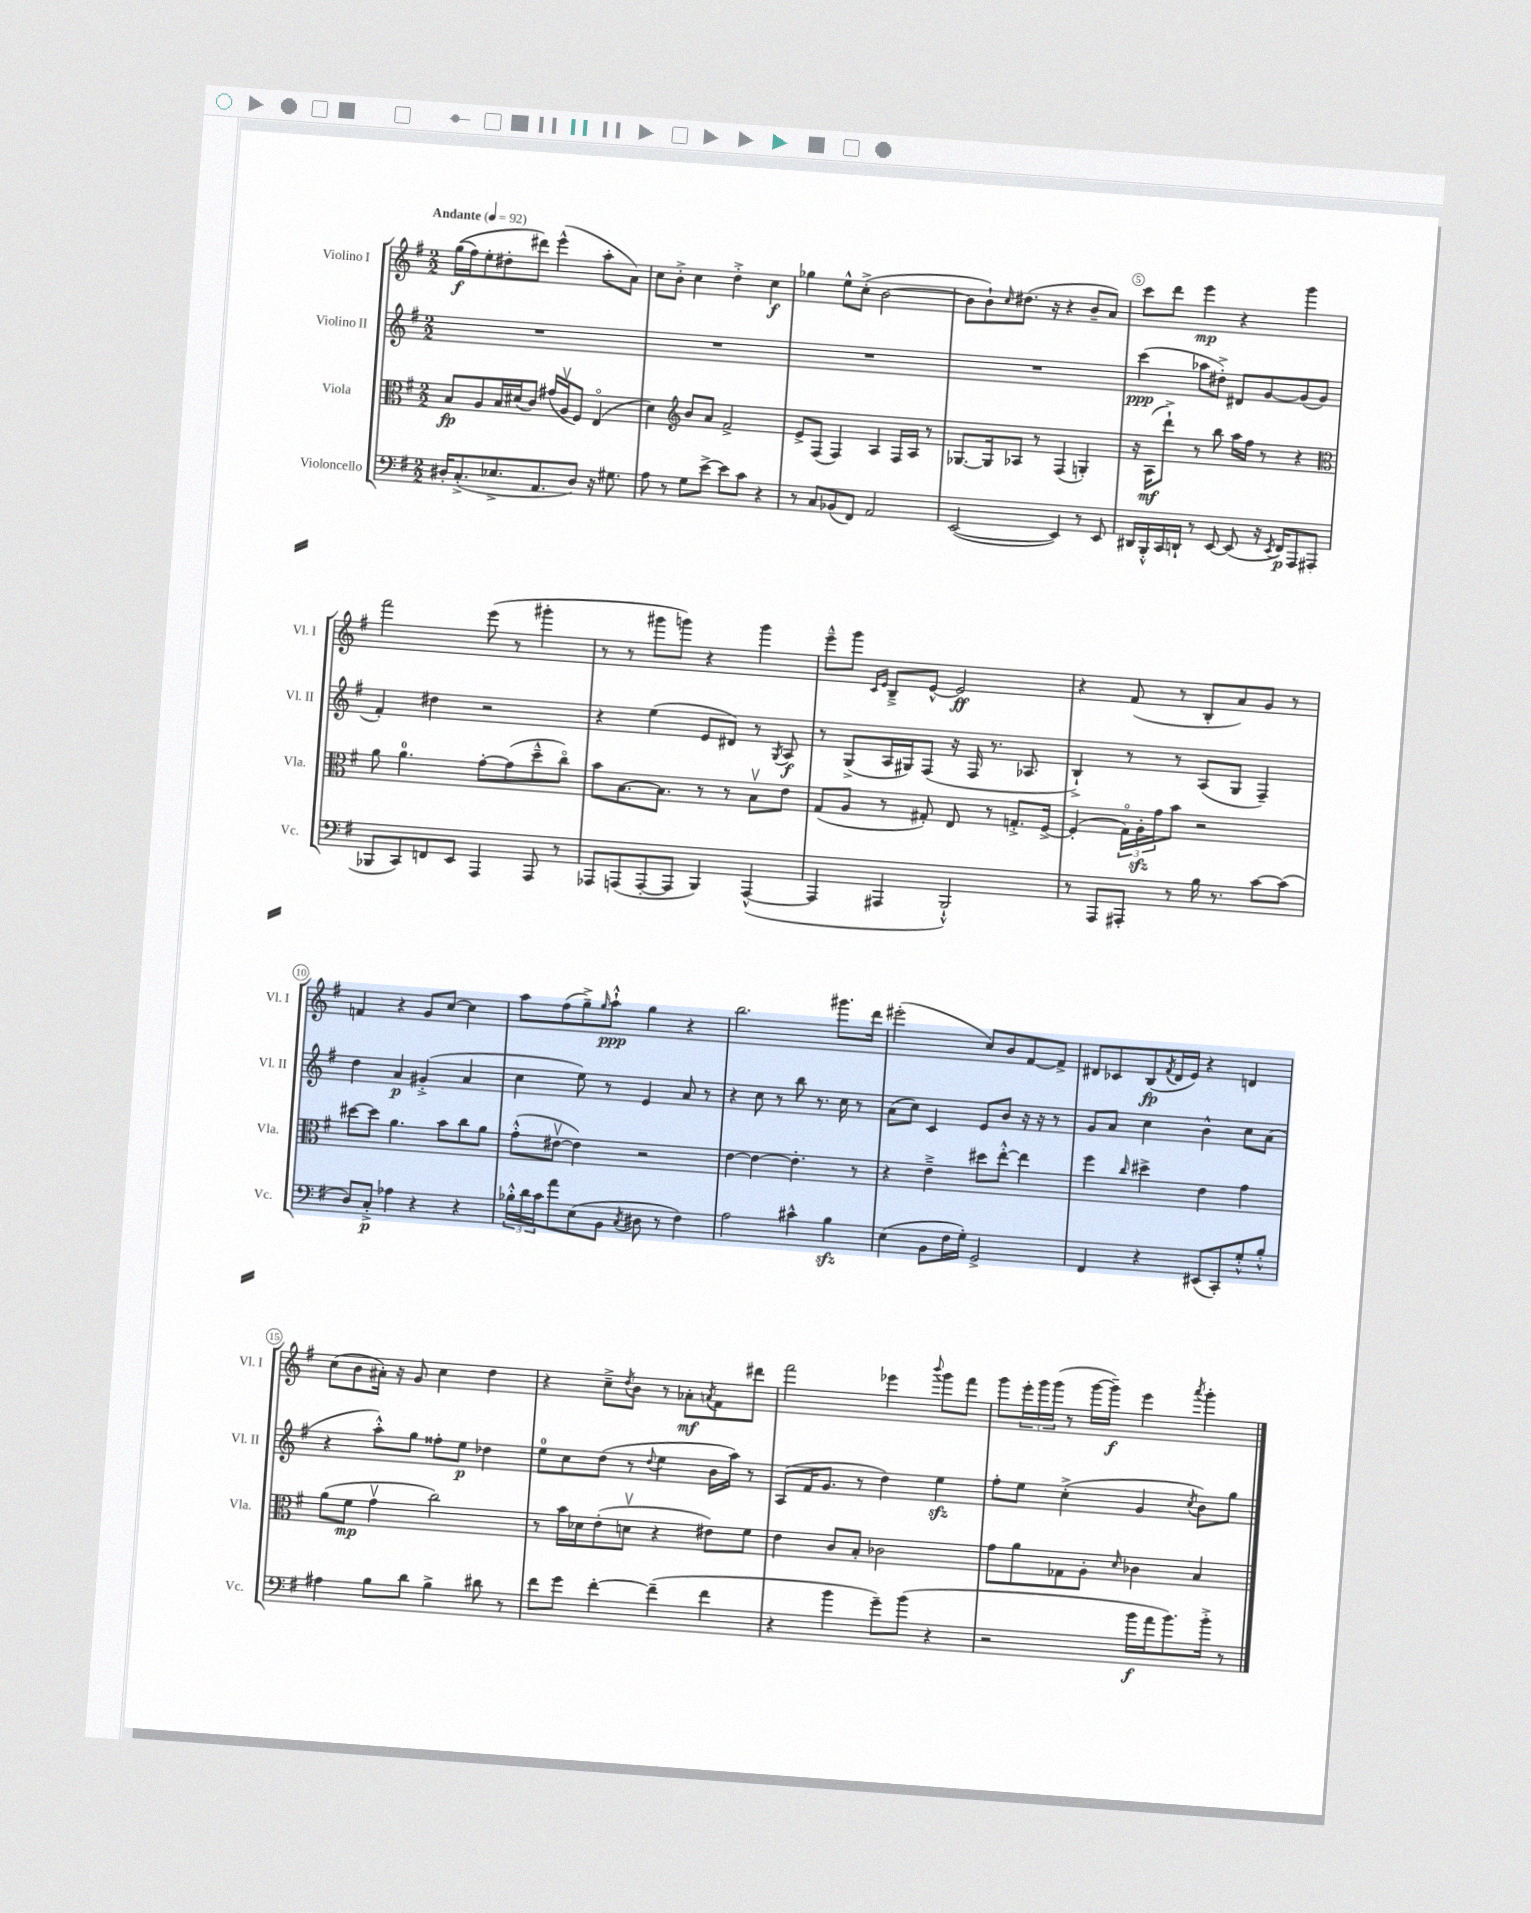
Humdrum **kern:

**kern	**kern	**kern	**kern
*staff4	*staff3	*staff2	*staff1
*clefF4	*clefC3	*clefG2	*clefG2
*k[f#]	*k[f#]	*k[f#]	*k[f#]
*M2/2	*M2/2	*M2/2	*M2/2
*MM92	*MM92	*MM92	*MM92
16D#'	8B	1r	&((16gg
(8.C'^	.	.	16ff#)
.	8A	.	8ee'
8.E-^	16B	.	8dd#'
.	(16d#	.	.
.	8c)	.	8ddd#&)
8.AA	.	.	.
.	(16g#	.	(4eee^^
.	16Av	.	.
8D#)	8F#)	.	.
16r	(4Eo	.	8aa'
8.G#	.	.	.
.	.	.	8a)
=	=	=	=
8A	4d)	1r	8cc
8r	.	.	8b'^
*	*clefG2	*	*
8G	8b	.	4cc
[8e^	8a	.	.
8e]	2f#^	.	4dd'^
8c	.	.	.
4r	.	.	4cc
=	=	=	=
8r	8e^	1r	4gg-
8C	(8F#	.	.
(8BB-	4F#)	.	8ee^^
8FF#)	.	.	(8cc'^
2AA	4A	.	[2b
.	16F#	.	.
.	16A	.	.
.	8r	.	.
=	=	=	=
([2EE	[8.G-	1r	8b]
.	.	.	8b`)
.	16G-]	.	.
.	.	.	16qqcc
.	8A-	.	(8.dd#
.	8r	.	.
.	.	.	16r
4EE])	(4F#	.	4r
8r	4G')	.	8b~
8EE	.	.	8a)
=	=	=	=
16DD#	16r	(4ccc	8ccc
16BBB'^^	(16A	.	.
16CC	8ddd`^)	.	8ddd
16DD`	.	.	.
8r	8r	8aa-	4eee
[8EE	8bb	8dd#'^)	.
(8EE]	16aa	8d#	4r
.	16ff#	.	.
16r	8r	[8g	.
8qEE	.	.	.
16FF#)	.	.	.
8AAA	4r	(8g]	4ggg
(8AAA#	.	8g	.
=	=	=	=
*	*clefC3	*	*
8BBB-	8a	4f#')	2fff#
8CC)	4.a	.	.
8FF	.	4dd#	.
8EE	.	.	.
4AAA	[8g'	2r	(8eee
.	(8g]	.	8r
8AAA	8dd~^^	.	4ggg#'
8r	8cco)	.	.
=	=	=	=
8AAA-	8b	4r	8r
(8AAA	[8.B	.	8r
[8AAA'	.	(4ee	8ggg#
.	8.B]	.	.
8AAA]	.	.	8ggg)
4BBB)	8r	8e	4r
.	8r	8d#)	.
([4AAA^^	8Bv	8r	4ggg
.	.	8qG	.
.	8e	8A	.
=	=	=	=
4AAA]	(8G	8r	8eee~^^
.	8A	(8G^	8ggg
.	.	.	16qqc
.	.	.	16qqe
4AAA#	8r	16A	8B~^
.	.	16G#)	.
.	8G#')	(8F#	[8e^^
2BBB`^^)	8E	16r	2e]
.	.	16F#	.
.	8r	8.r	.
.	8.G'^	.	.
.	.	8.A-	.
.	[16F#^	.	.
=	=	=	=
8r	(4F#']	4B`^)	4r
8AAA	.	.	.
8AAA#'	24Go)	8r	(8f#
.	24A'	.	.
.	24g	.	.
8r	8b	8r	8r
16B	2r	(8A	8B'
8.r	.	.	.
.	.	8G	8a)
[8c	.	4F#~)	8g
(8c]	.	.	8r
=	=	=	=
8D)	[8dd#	4dd	4f
8C'^	8dd#]	.	.
4A-	4.a	4a	4r
4r	.	(4g#'^	8g
.	8b	.	[8cc
4r	8cc	4a	4cc]
.	8a	.	.
=	=	=	=
24B-'^^	(8g'^^	4cc	8aa
24d	.	.	.
24c	.	.	.
8a	[8e#v	.	(8ff#
(8E	4e#])	8ee)	8gg~^)
.	.	.	16qqgg
8BB	.	8r	8aa`^^
8qC	.	.	.
8D#	2r	4e	4gg
8r	.	.	.
4F#)	.	8a	4r
.	.	8r	.
=	=	=	=
2A	[4e	4r	2.bb
.	4e_	8cc	.
.	.	8r	.
4c#^^	4.e']	8bb	.
.	.	8.r	.
4B	.	.	8.ggg#
.	.	16cc	.
.	8r	8r	.
.	.	.	16ddd
=	=	=	=
(4E	4r	(8a	(2eee#'
.	.	8cc)	.
8BB	4e~^	4c	.
16F#	.	.	.
16G')	.	.	.
2GG^	8dd#	8e	8cc)
.	[8ee'^^	8b	8b
.	4ee]	16r	[8f#
.	.	16r	.
.	.	8r	8f#^]
=	=	=	=
4FF#	4ff#	8g	8d#
.	.	8a	8c-
.	16qqcc	.	.
4r	4dd#^	4cc	(8B
.	.	.	8qf#
.	.	.	16d#
.	.	.	16e)
(8EE#	4e	4b^^	4r
8CC')	.	.	.
8G'^^	4g	8cc	4d
8B'^^	.	(8a	.
=	=	=	=
4A#	(8a	4r	(8cc
.	8f#	.	8b
8B	4gv	8aa'^^)	16a#')
.	.	.	16r
8d	.	8gg	8g
4B^	2cc)	8ff##'	4cc
.	.	8ee	.
8d#	.	4dd-	4dd
8r	.	.	.
=	=	=	=
8f#	8r	8ee	4r
8g	16b	8cc	.
.	16d-	.	.
[4f#'	(8e'	(8dd	8cc~^
.	.	.	8qdd
.	8dv	8r	8b
.	.	8qqdd	.
(4f#~]	4r	4ee	8r
.	.	.	8a-'
.	.	.	8qa
4f#	8e#)	16b	8f#
.	.	16aa)	.
.	8f#	8r	8ddd#
=	=	=	=
4r	4e	(8A	2fff#
.	.	16f#	.
.	.	8.g	.
4b	8c	.	.
.	8B'	8r	.
8g~)	2c-	4dd)	4eee-
(8b	.	.	.
.	.	.	8qqbbb
4r	.	4ee	8ggg
.	.	.	8fff#
=	=	=	=
2r	8g	8ff#'	8ggg
.	8a	8ee	24eee'
.	.	.	24ggg
.	.	.	(24ggg
.	8G-	(4cc'^	8r
.	8A'	.	[16ggg
.	.	.	16ggg~])
.	16qqd	.	.
16b	4c-	4g	4eee
16a	.	.	.
8.b)	.	.	.
.	.	8qcc	8qaaa
.	4B	8b)	4ggg'
16b'^	.	.	.
8r	.	8gg	.
==	==	==	==
*-	*-	*-	*-
